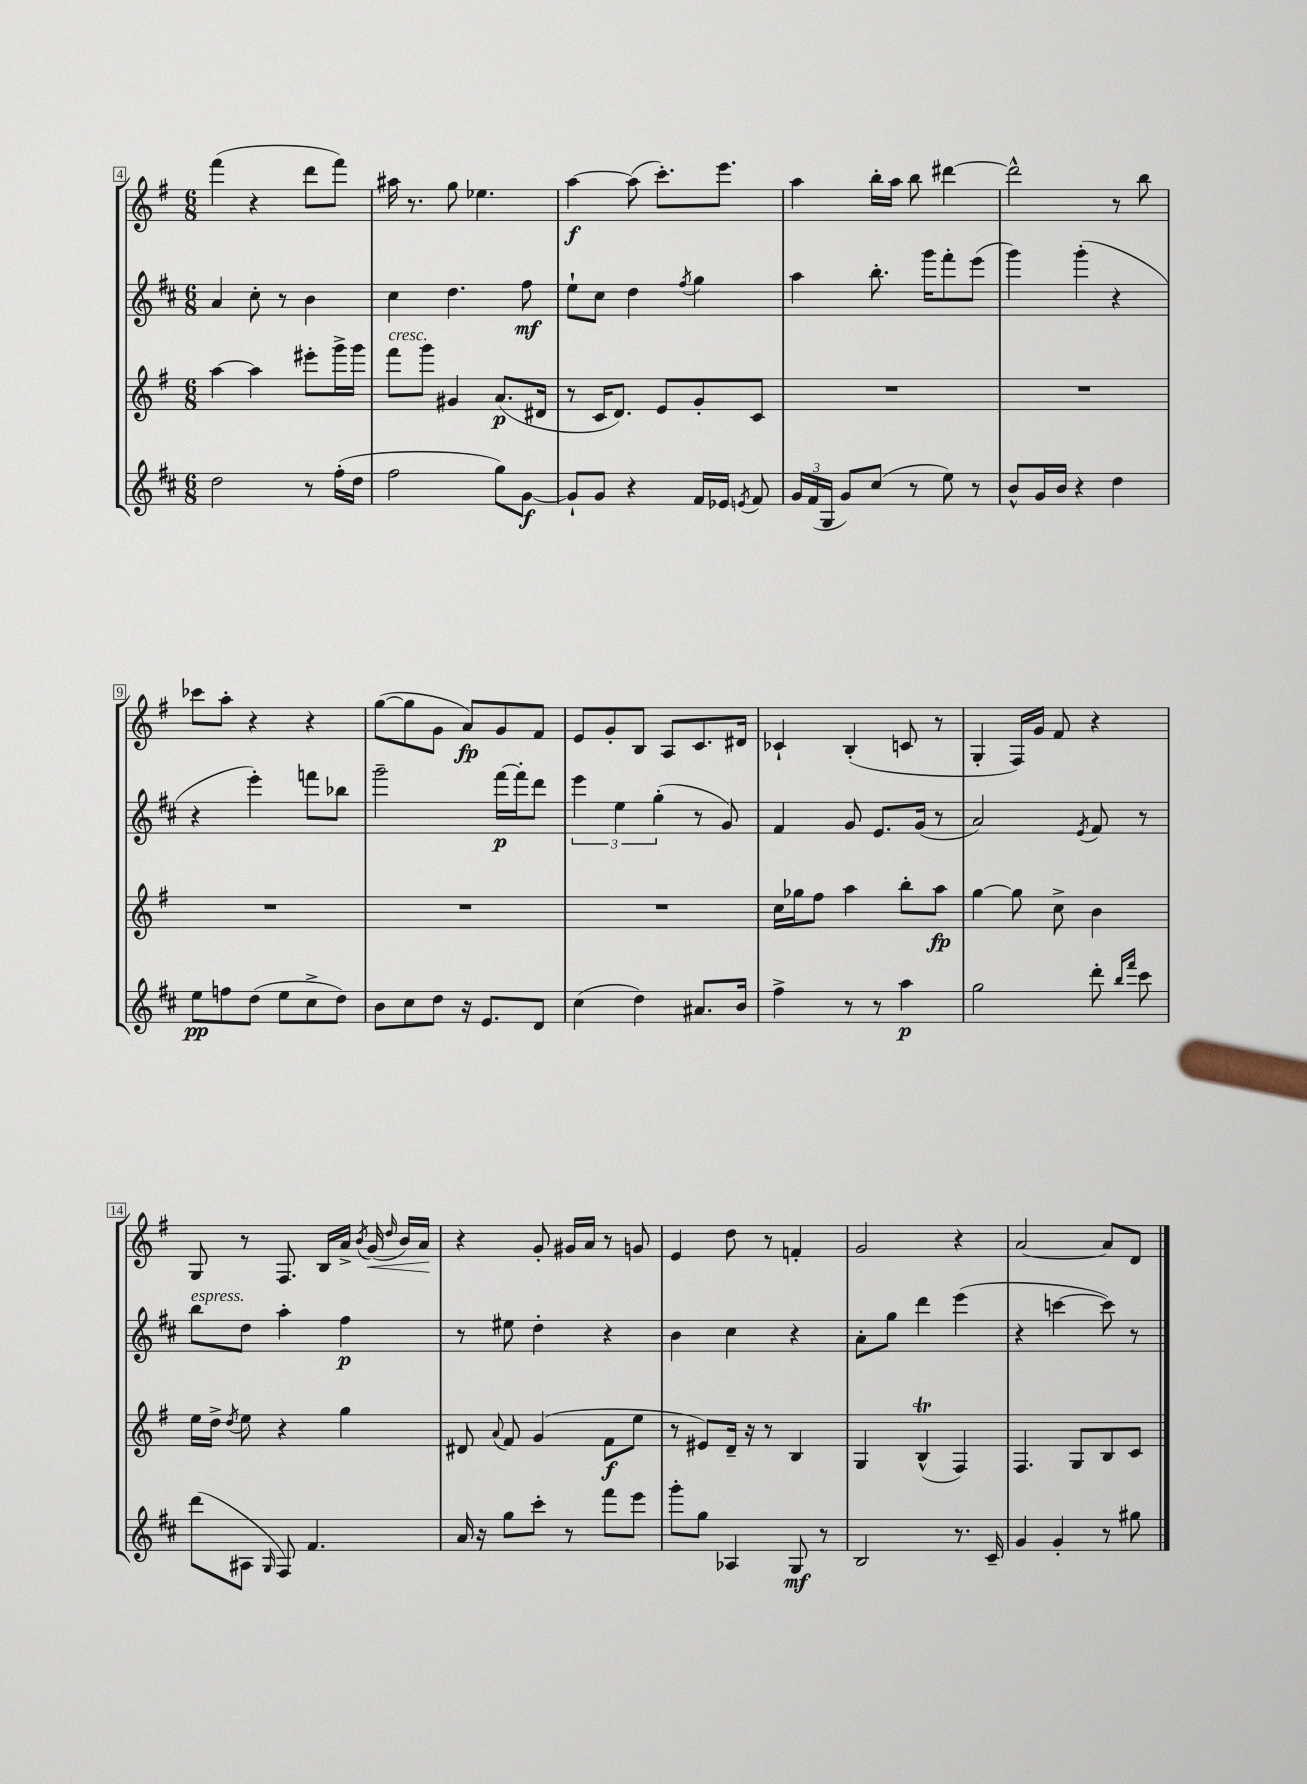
<<
\new StaffGroup <<
\new Staff = "s0" {
    \clef treble \key g \major \numericTimeSignature \time 6/8
    \autoBeamOff fis'''4( r4 d'''8[ fis'''8]) |
    ais''16 r8. g''8 ees''4. |
    a''4~\f a''8( c'''8.[-.) e'''8.] |
    a''4 b''16[-. a''16] b''8 dis'''4~ |
    dis'''2-^ r8 b''8 |
    ces'''8[ a''8]-. r4 r4 |
    g''8[~( g''8 g'8] a'8[\fp) g'8 fis'8] |
    e'8[ g'8-. b8] a8[ c'8. dis'16] |
    ces'4-! b4-.( c'8 r8 |
    g4-. fis16[) g'16] fis'8 r4 |
    g8 r8 fis8. b16[ a'16]-> \acciaccatura { b'8 } g'16\<( \grace { d''16 } b'16[) a'16]\! |
    r4 g'8-. gis'16[ a'16] r8 g'8 |
    e'4 d''8 r8 f'4-. |
    g'2 r4 |
    a'2~ a'8[ d'8] \bar "|." |
}
\new Staff = "s1" {
    \clef treble \key d \major \numericTimeSignature \time 6/8
    \autoBeamOff a'4 cis''8-. r8 b'4 |
    cis''4 d''4. fis''8\mf |
    e''8[-! cis''8] d''4 \acciaccatura { fis''8 } g''4 |
    a''4 b''8.-. g'''16[ fis'''8-. e'''8]( |
    g'''4) g'''4-.( r4 |
    r4 e'''4-.) f'''8[ bes''8] |
    g'''2-- fis'''16[~\p fis'''16-. d'''8] |
    \tuplet 3/2 { e'''4 e''4 g''4-.( } r8 g'8) |
    fis'4 g'8 e'8.[ g'16]( r8 |
    a'2) \acciaccatura { e'8 } fis'8 r8 |
    b''8[^\markup { \italic "espress." } d''8] a''4-. fis''4\p |
    r8 eis''8 d''4-. r4 |
    b'4 cis''4 r4 |
    a'8[-. g''8] d'''4 e'''4( |
    r4 c'''4~ c'''8) r8 \bar "|." |
}
\new Staff = "s2" {
    \clef treble \key g \major \numericTimeSignature \time 6/8
    \autoBeamOff a''4~ a''4 eis'''8[-. g'''16-> g'''16] |
    fis'''8[^\markup { \italic "cresc." } g'''8] gis'4 a'8.[\p( dis'16] |
    r8 c'16[ d'8.]) e'8[ g'8-. c'8] |
    R2. |
    R2. |
    R2. |
    R2. |
    R2. |
    c''16[ ges''16 fis''8] a''4 b''8[-. a''8]\fp |
    g''4~ g''8 c''8-> b'4 |
    e''16[ d''16]-> \acciaccatura { d''8 } e''8 r4 g''4 |
    dis'8 \appoggiatura { a'8 } fis'8 g'4( fis'8[\f e''8] |
    r8 eis'8[) d'16]-- r16 r8 b4 |
    g4 b4-^\trill( fis4) |
    fis4. g8[ b8 c'8] \bar "|." |
}
\new Staff = "s3" {
    \clef treble \key d \major \numericTimeSignature \time 6/8
    \autoBeamOff d''2 r8 fis''16[-.( d''16] |
    fis''2 g''8[) g'8]~\f |
    g'8[-! g'8] r4 fis'16[ ees'16] \acciaccatura { e'8 } fis'8 |
    \tuplet 3/2 { g'16[ fis'16( g16] } g'8[) cis''8]( r8 e''8) r8 |
    b'8[-^ g'16 b'16] r4 d''4 |
    e''8[\pp f''8 d''8]( e''8[ cis''8-> d''8]) |
    b'8[ cis''8 d''8] r16 e'8.[ d'8] |
    cis''4( d''4) ais'8.[ b'16] |
    fis''4-> r8 r8 a''4\p |
    g''2 d'''8-. \grace { b''16[ fis'''16] } cis'''8 |
    d'''8[( ais8] \grace { g16 } fis8) fis'4. |
    a'16 r16 g''8[ cis'''8]-. r8 fis'''8[ e'''8] |
    g'''8[-. g''8] aes4 g8\mf r8 |
    b2 r8. cis'16-- |
    g'4 g'4-. r8 gis''8 \bar "|." |
}
>>
>>
\layout { \context { \Score currentBarNumber = #4 \override BarNumber.stencil = #(make-stencil-boxer 0.1 0.3 ly:text-interface::print) } }
